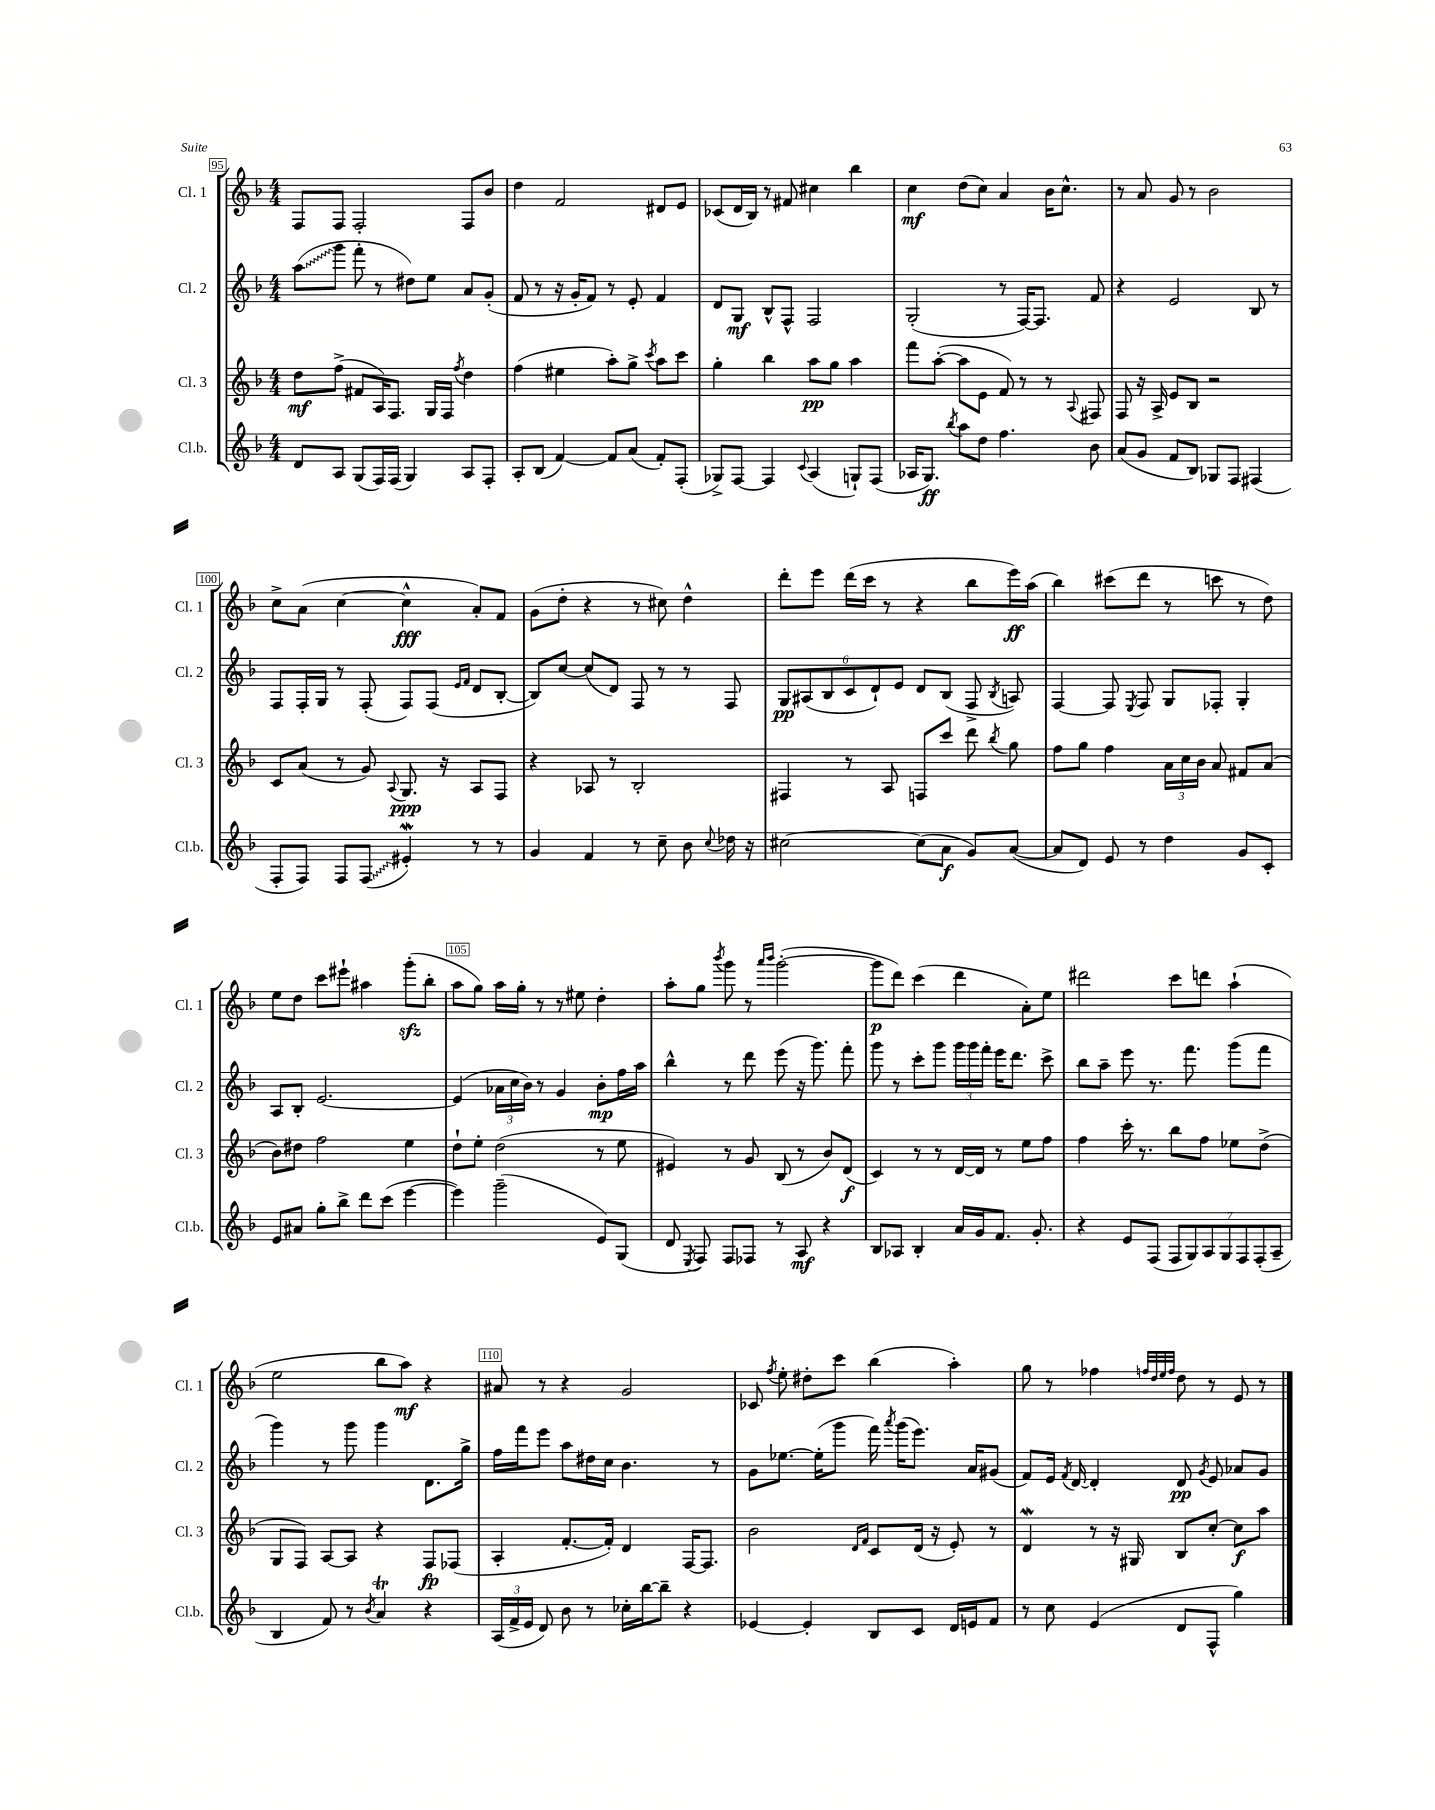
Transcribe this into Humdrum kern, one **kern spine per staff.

**kern	**kern	**kern	**kern
*staff4	*staff3	*staff2	*staff1
*clefG2	*clefG2	*clefG2	*clefG2
*k[b-]	*k[b-]	*k[b-]	*k[b-]
*M4/4	*M4/4	*M4/4	*M4/4
8d	8dd	(8aa	8F
8A	(8ff^	8ggg	8F
(8G	8f#	8fff'	2F'
16F)	16A)	8r	.
(16F	8.F	.	.
4G)	.	8dd#)	.
.	16G	8ee	.
.	16F	.	.
.	8qff	.	.
8A	4dd	8a	8F
8F'	.	(8g'	8b-
=	=	=	=
8A'	(4ff	8f	4dd
(8B-	.	8r	.
[4f)	4ee#	16r	2f
.	.	16g'	.
.	.	8f)	.
8f]	8aa')	8r	.
(8a	8gg^	8e'	.
.	8qccc	.	.
8f')	8aa	4f	8d#
(8F'	8ccc	.	8e
=	=	=	=
8G-^)	4gg'	8d	(8c-
[8F	.	8G	16d
.	.	.	16B-)
4F]	4bb-	8B-^^	8r
.	.	8F^^	8f#
8qqc	.	.	.
(4A	8aa	2F	4cc#
.	8gg	.	.
8G`)	4aa	.	4bb-
(8F	.	.	.
=	=	=	=
16A-	8fff	(2G'	4cc
8.G)	.	.	.
.	([8aa'	.	.
8qbb-	.	.	.
8aa	8aa]	.	(8dd
8dd	8e	.	8cc)
4.ff	8f)	8r	4a
.	8r	[16F)	.
.	.	8.F]	.
.	8r	.	16b-
.	.	.	8.cc^^
.	8qqA	.	.
8b-	8F#	8f	.
=	=	=	=
(8a	8F	4r	8r
8g	16r	.	8a
.	16A^	.	.
8f	8e	2e	8g
8B-)	8B-	.	8r
8G-	2r	.	2b-
8F	.	.	.
(4F#	.	8B-	.
.	.	8r	.
=	=	=	=
8F'	8c	8F	8cc^
8F)	(8a	16F'	(8a
.	.	16G	.
8F	8r	8r	[4cc
(8F	8g)	(8F'	.
.	8qqA	.	.
4e#')	8.G	8F)	4cc^^]
.	.	(8F	.
.	16r	.	.
.	.	16qqe	.
.	.	16qqf	.
8r	8A	8d	8a')
8r	8F	[8B-'	8f
=	=	=	=
4g	4r	8B-])	(8g
.	.	[8cc	8dd'
4f	8A-	(8cc]	4r
.	8r	8d)	.
8r	2B-'	8F	8r
8cc~	.	8r	8cc#)
8b-	.	8r	4dd^^
8qqcc	.	.	.
16dd-	.	8F	.
16r	.	.	.
=	=	=	=
[2cc#	4F#	12G	8ddd'
.	.	(12A#	.
.	.	.	8eee
.	.	12B-	.
.	8r	12c	(16ddd
.	.	.	16ccc
.	.	12d`)	.
.	8A	.	8r
.	.	12e	.
(8cc#]	8F	8d	4r
8a	8ccc	(8B-	.
8g)	8ddd	8F^	8bb-
.	8qbb-	8qB-	.
([8a	8gg	8A)	16eee)
.	.	.	(16aa
=	=	=	=
8a]	8ff	[4F	4bb-)
8d)	8gg	.	.
8e	4ff	8F]	(8ccc#
.	.	8qE	.
8r	.	8F	8ddd
4dd	24a	8G	8r
.	24cc	.	.
.	24b-	.	.
.	8a	8F-'	8ccc
8g	8f#	4G'	8r
8c'	(8a	.	8dd)
=	=	=	=
8e	8b-)	8A	8ee
8a#	8dd#	8B-'	8dd
8gg'	2ff	[2.e	8ccc
8bb-^	.	.	8eee#`
8ddd	.	.	4aa#
(8ccc	.	.	.
[4eee	4ee	.	(8ggg'
.	.	.	8bb-'
=	=	=	=
4eee])	8dd`	(4e]	8aa
.	8ee'	.	8gg)
(2ggg~	(2dd	24a-	16aa
.	.	24cc	.
.	.	.	16gg'
.	.	24b-)	.
.	.	8r	8r
.	.	4g	8r
.	.	.	8ee#
8e)	8r	8b-'	4dd'
(8G	8ee	16ff	.
.	.	16aa	.
=	=	=	=
8d	4e#)	4bb-^^	8aa'
8qE	.	.	.
8F)	.	.	8gg
.	.	.	8qbbb-
8F	8r	8r	8ggg
8F-	8g	8ddd	8r
.	.	.	16qqaaa
.	.	.	16qqbbb-
8r	(8B-	(8eee	([2ggg'
8A	8r	16r	.
.	.	8.ggg)	.
4r	8b-)	.	.
.	(8d	8fff'	.
=	=	=	=
8B-	4c)	8ggg	8ggg]
8A-	.	8r	8ddd)
4B-'	8r	8ccc'	(4ccc
.	8r	8ggg	.
16a	[16d	24ggg	4ddd
.	.	24ggg	.
16g	16d]	.	.
.	.	24fff'	.
8.f	8r	16eee	.
.	.	8.ddd	.
.	8ee	.	8a')
8.g'	.	.	.
.	8ff	8ccc^	8ee
=	=	=	=
4r	4ff	8bb-	2ddd#
.	.	8aa~	.
8e	16ccc'	8eee	.
.	8.r	.	.
(8F	.	8.r	.
14F	8bb-	.	8ccc
.	.	8.fff	.
14G)	.	.	.
.	8ff	.	8ddd
14A	.	.	.
14G	.	.	.
.	8ee-	(8ggg	(4aa`
14F	.	.	.
(14F'	.	.	.
.	(8dd^	8fff	.
14A~	.	.	.
=	=	=	=
4B-	8G	4ggg)	2ee
.	8F)	.	.
8f)	[8A	8r	.
8r	8A]	8ggg	.
8qb-	.	.	.
4a	4r	4ggg	8bb-
.	.	.	8aa)
4r	8F	8.d	4r
.	(8F-	.	.
.	.	16gg^	.
=	=	=	=
(24A	4A'	16ff	8a#
24f^	.	.	.
.	.	16fff	.
24e	.	.	.
8d)	.	8eee	8r
8b-	[8.f'	8aa	4r
8r	.	16dd#	.
.	16f'])	16cc	.
16cc-'	4d	4.b-	2g
[16bb-	.	.	.
8bb-~]	.	.	.
4r	[16F	.	.
.	8.F]	.	.
.	.	8r	.
=	=	=	=
[4e-	2b-	8g	8c-
.	.	.	8qff
.	.	[8.ee-	8ee'
4e-']	.	.	8dd#'
.	.	(16ee-']	.
.	.	8ggg	8ccc
.	16qqd	.	.
.	16qqf	.	.
8B-	8c	16fff)	(4bb-
.	.	8qaaa	.
.	.	(16ggg	.
8c	(16d	8.eee)	.
.	16r	.	.
16d	8e')	.	4aa')
16e	.	16a	.
8f	8r	(8g#	.
=	=	=	=
8r	4d	8f)	8gg
8cc	.	16e	8r
.	.	8qf	.
.	.	[16d	.
(4e	8r	4d']	4ff-
.	16r	.	.
.	16G#	.	.
.	.	.	32qqff
.	.	.	32qqdd
.	.	.	32qqee
.	.	.	32qqff
8d	8B-	8d	8dd
.	.	8qg	.
8F^^	[8cc'	8e	8r
4gg)	8cc]	8a-	8e
.	8aa	8g	8r
==	==	==	==
*-	*-	*-	*-
